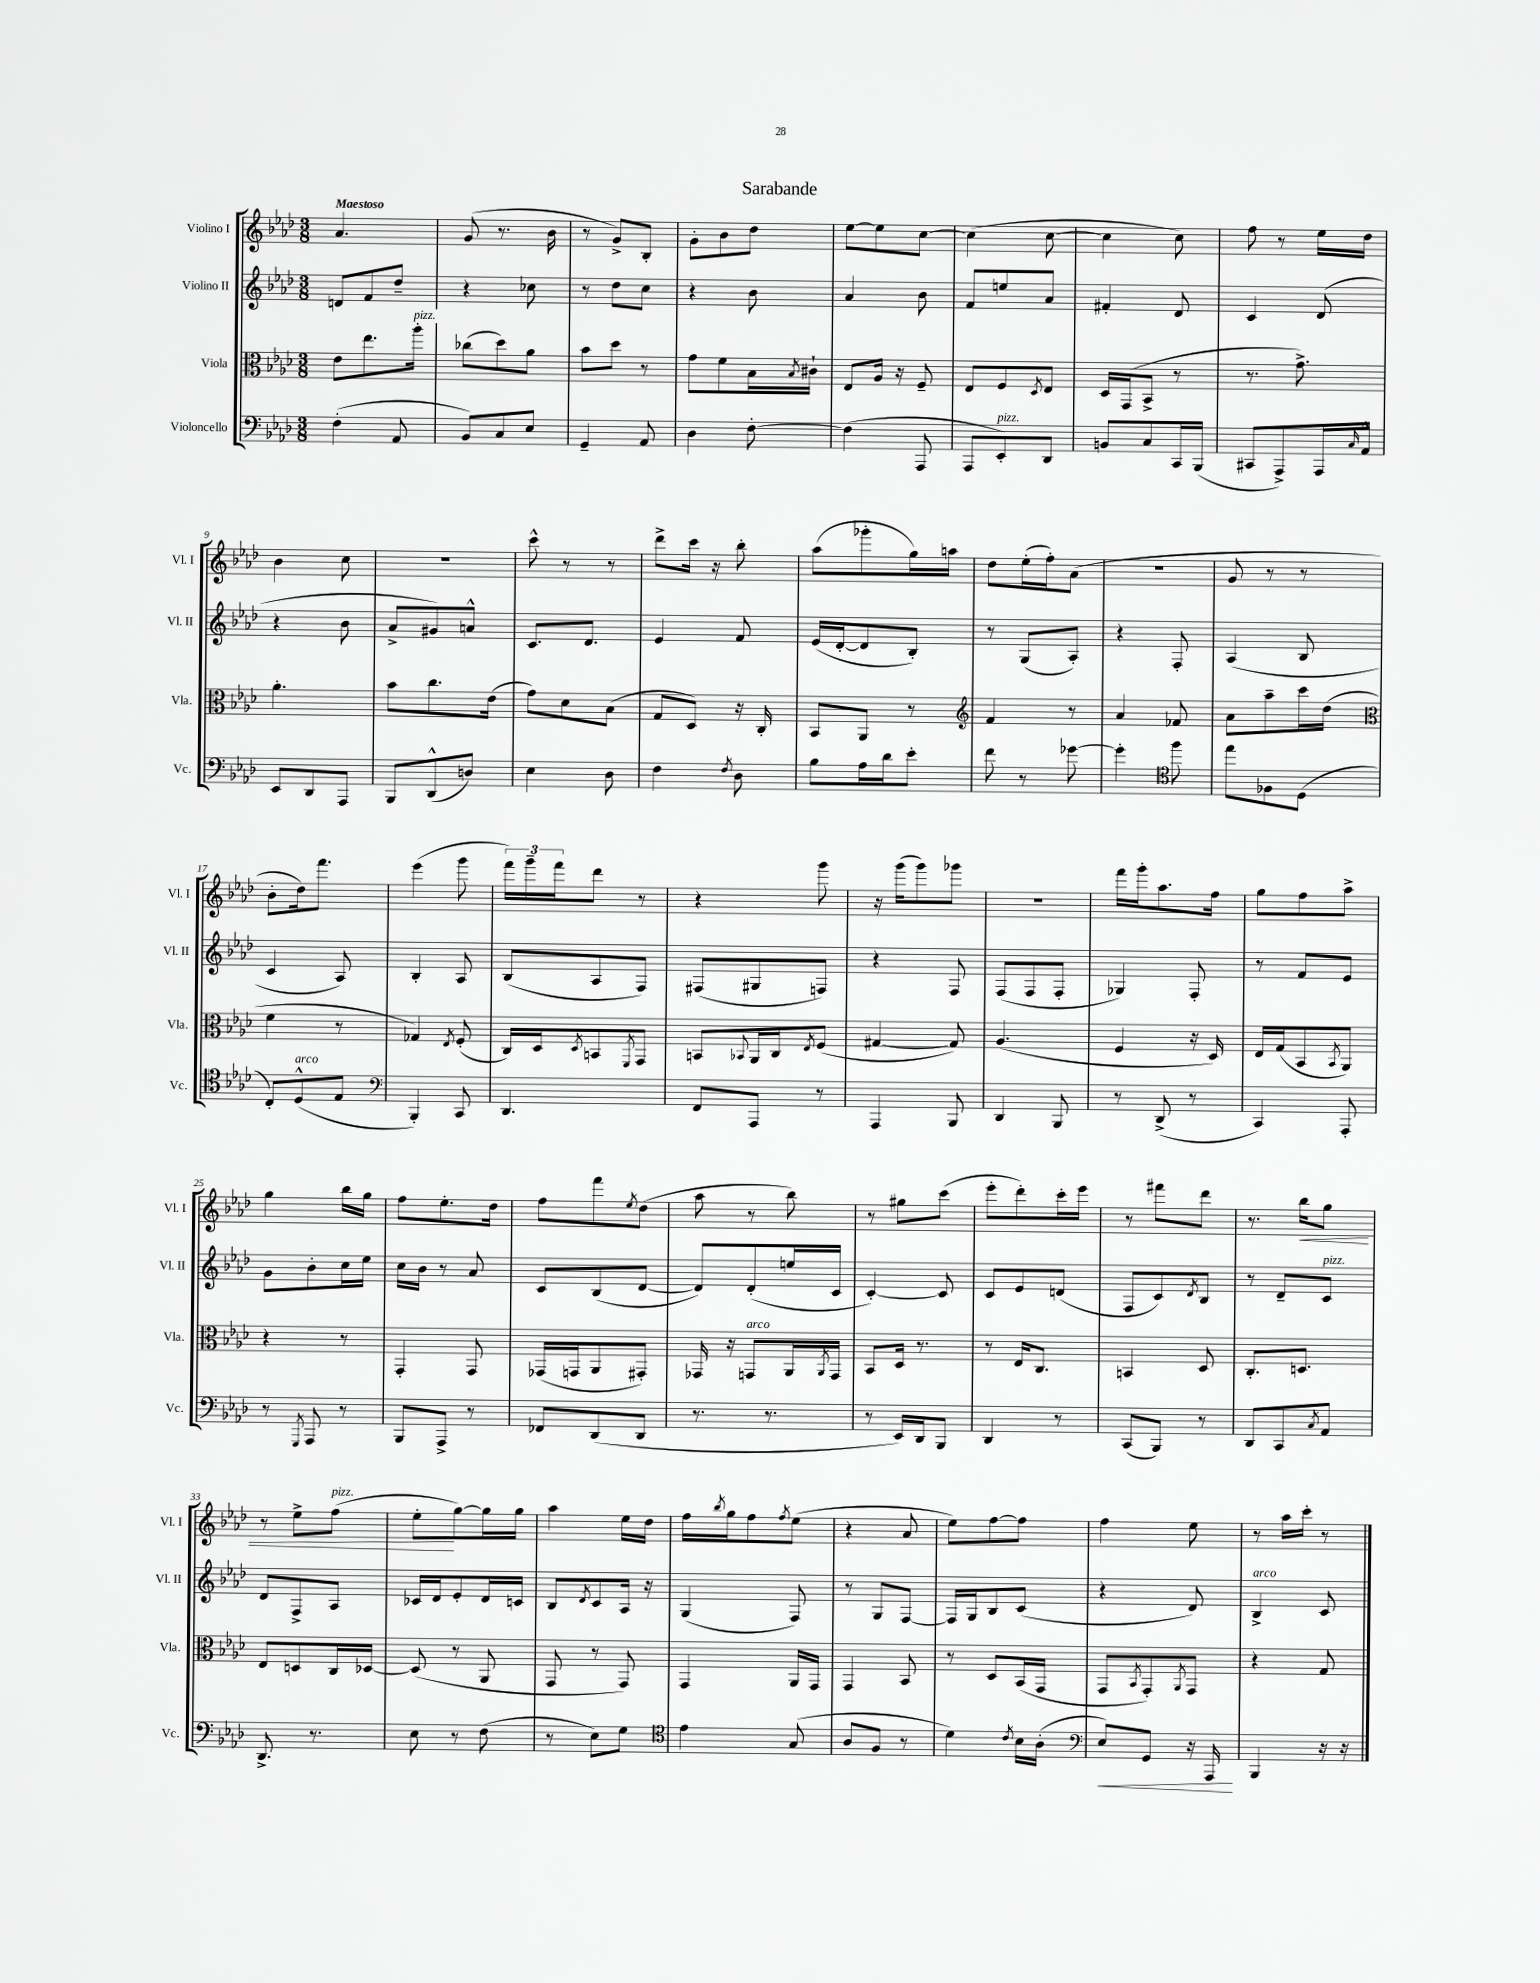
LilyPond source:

\header { title = "Sarabande" }
<<
\new StaffGroup <<
\new Staff = "s0" \with { instrumentName = "Violino I" shortInstrumentName = "Vl. I" } {
    \clef treble \key aes \major \numericTimeSignature \time 3/8 \tempo "Maestoso"
    aes'4. |
    g'8( r8. bes'16 |
    r8 g'8->) bes8-. |
    g'8-. bes'8 des''8 |
    ees''8~ ees''8 c''8~ |
    c''4( c''8~ |
    c''4 c''8) |
    f''8 r8 ees''16 des''16 |
    bes'4 c''8 |
    R4. |
    c'''8-^ r8 r8 |
    des'''8-> c'''16 r16 bes''8-. |
    aes''8( ges'''8-. g''16) a''16 |
    des''8 ees''16-.( f''16-.) aes'8( |
    R4. |
    g'8 r8 r8 |
    bes'8-. des''16) f'''8. |
    ees'''4( g'''8 |
    \tuplet 3/2 { f'''16) g'''16-- f'''16 } des'''8 r8 |
    r4 g'''8 |
    r16 g'''16( g'''8) ges'''8 |
    R4. |
    f'''16 g'''16-. aes''8. f''16 |
    g''8 f''8 aes''8-> |
    g''4 bes''16 g''16 |
    f''8 ees''8.-. des''16 |
    f''8 f'''8 \acciaccatura { ees''8 } des''8( |
    aes''8 r8 bes''8) |
    r8 gis''8 c'''8( |
    ees'''8-. des'''8-.) c'''16-. ees'''16 |
    r8 fis'''8 des'''8 |
    r8. bes''16\< g''8 |
    r8 ees''8-> f''8^\markup { \italic "pizz." }( |
    ees''8-.\! g''8~) g''16 g''16 |
    aes''4 ees''16 des''16 |
    f''16 \acciaccatura { bes''8 } g''16 f''8 \acciaccatura { f''8 } ees''8( |
    r4 aes'8 |
    ees''8) f''8~ f''8 |
    f''4 ees''8 |
    r8 aes''16 c'''16-. r8 \bar "|." |
}
\new Staff = "s1" \with { instrumentName = "Violino II" shortInstrumentName = "Vl. II" } {
    \clef treble \key aes \major \numericTimeSignature \time 3/8
    d'8 f'8 des''8-- |
    r4 ces''8 |
    r8 des''8 c''8 |
    r4 bes'8 |
    aes'4 bes'8 |
    f'8 e''8 aes'8 |
    fis'4-. des'8 |
    c'4 des'8( |
    r4 bes'8 |
    aes'8-> gis'8) a'8-^ |
    c'8. des'8. |
    ees'4 f'8 |
    ees'16( des'16~-. des'8 bes8-.) |
    r8 g8( aes8-.) |
    r4 f8-. |
    aes4( bes8 |
    c'4 aes8) |
    bes4-. aes8 |
    bes8( aes8 f8) |
    fis8( gis8 f8) |
    r4 f8 |
    f8( f8 f8-. |
    ges4) f8-. |
    r8 f'8 ees'8 |
    g'8 bes'8-. c''16 ees''16 |
    c''16 bes'16 r8 aes'8 |
    c'8 bes8( des'8~ |
    des'8) des'8-.( e''16 c'16 |
    c'4~-.) c'8 |
    c'8 ees'8 d'8( |
    f8 c'8) \acciaccatura { des'8 } bes8 |
    r8 des'8-- c'8^\markup { \italic "pizz." } |
    des'8 f8-> aes8 |
    ces'16 des'16 ees'8-. des'16 c'16 |
    bes8 \acciaccatura { des'8 } c'8 aes16 r16 |
    g4( f8) |
    r8 g8 f8~ |
    f16 g16 bes8 c'8( |
    r4 des'8) |
    bes4->^\markup { \italic "arco" } c'8 \bar "|." |
}
\new Staff = "s2" \with { instrumentName = "Viola" shortInstrumentName = "Vla." } {
    \clef alto \key aes \major \numericTimeSignature \time 3/8
    ees'8 ees''8. aes''16-.^\markup { \italic "pizz." } |
    ces''8( des''8) aes'8 |
    bes'8 des''8 r8 |
    g'8 f'8 bes16 \acciaccatura { bes8 } cis'16-! |
    ees8 aes16 r16 f8-- |
    ees8 f8 \acciaccatura { des8 } ees8 |
    des16 g,16( bes,8-> r8 |
    r8. g'8.->) |
    aes'4.-. |
    bes'8 c''8. ees'16( |
    g'8) des'8 bes8( |
    g8 des8) r16 c16-. |
    bes,8 aes,8 r8 |
    \clef treble f'4 r8 |
    aes'4 fes'8 |
    aes'8 aes''8-- c'''16 des''16( |
    \clef alto f'4 r8 |
    ges4) \acciaccatura { ees8 } f8-.( |
    c16) des16 \acciaccatura { des8 } b,8 \acciaccatura { f,8 } g,8 |
    b,8 \appoggiatura { bes,8 } aes,16 c16 \acciaccatura { ees8 } f8( |
    gis4~ gis8) |
    aes4.( |
    f4 r16 des16) |
    ees16 g16( bes,8 \acciaccatura { bes,8 } aes,8) |
    r4 r8 |
    g,4-. g,8 |
    ges,16( g,16 aes,8 gis,8-.) |
    ges,16 r16 g,8^\markup { \italic "arco" } aes,16 \acciaccatura { aes,8 } g,16 |
    bes,8 des16 r8. |
    r8 ees16 c8. |
    b,4 des8 |
    c8.-. d8. |
    ees8 d8 c16 des16~ |
    des8( r8 aes,8 |
    g,8 r8 g,8) |
    g,4 aes,16 g,16 |
    g,4 bes,8 |
    r8 des8 bes,16( g,16 |
    g,8 \acciaccatura { bes,8 } g,8-.) \acciaccatura { aes,8 } g,8 |
    r4 g8 \bar "|." |
}
\new Staff = "s3" \with { instrumentName = "Violoncello" shortInstrumentName = "Vc." } {
    \clef bass \key aes \major \numericTimeSignature \time 3/8
    f4-.( aes,8 |
    bes,8) c8 ees8 |
    g,4-- aes,8 |
    des4 f8~-. |
    f4( aes,,8 |
    aes,,8 ees,8-.^\markup { \italic "pizz." }) des,8 |
    b,8 c8 c,16 bes,,16( |
    cis,8 aes,,8->) aes,,16 \grace { c16 } aes,16-^ |
    ees,8 des,8 aes,,8 |
    bes,,8 des,8-^( d8) |
    ees4 des8 |
    f4 \acciaccatura { f8 } des8 |
    bes8 aes16 des'16 ees'8-. |
    f'8 r8 ges'8~ |
    ges'4-. \clef tenor f''8 |
    ees''8 fes8 des8( |
    c8-.) des8-^^\markup { \italic "arco" }( ees8 |
    \clef bass bes,,4-.) c,8 |
    des,4. |
    f,8 aes,,8 r8 |
    aes,,4 bes,,8 |
    des,4 bes,,8 |
    r8 des,8->( r8 |
    c,4) aes,,8-. |
    r8 \acciaccatura { g,,8 } aes,,8 r8 |
    bes,,8 aes,,8-> r8 |
    fes,8 des,8( des,8 |
    r8. r8. |
    r8 ees,16) des,16 bes,,8 |
    des,4 r8 |
    c,8( bes,,8) r8 |
    des,8 c,8 \acciaccatura { c8 } aes,8 |
    des,8.-> r8. |
    ees8 r8 f8( |
    r8 ees8) g8 |
    \clef tenor ees'4 g8( |
    aes8 f8 r8 |
    des'4) \acciaccatura { c'8 } bes16 aes16-.( |
    \clef bass ees8\<) g,8 r16 aes,,16\! |
    bes,,4 r16 r16 \bar "|." |
}
>>
>>
